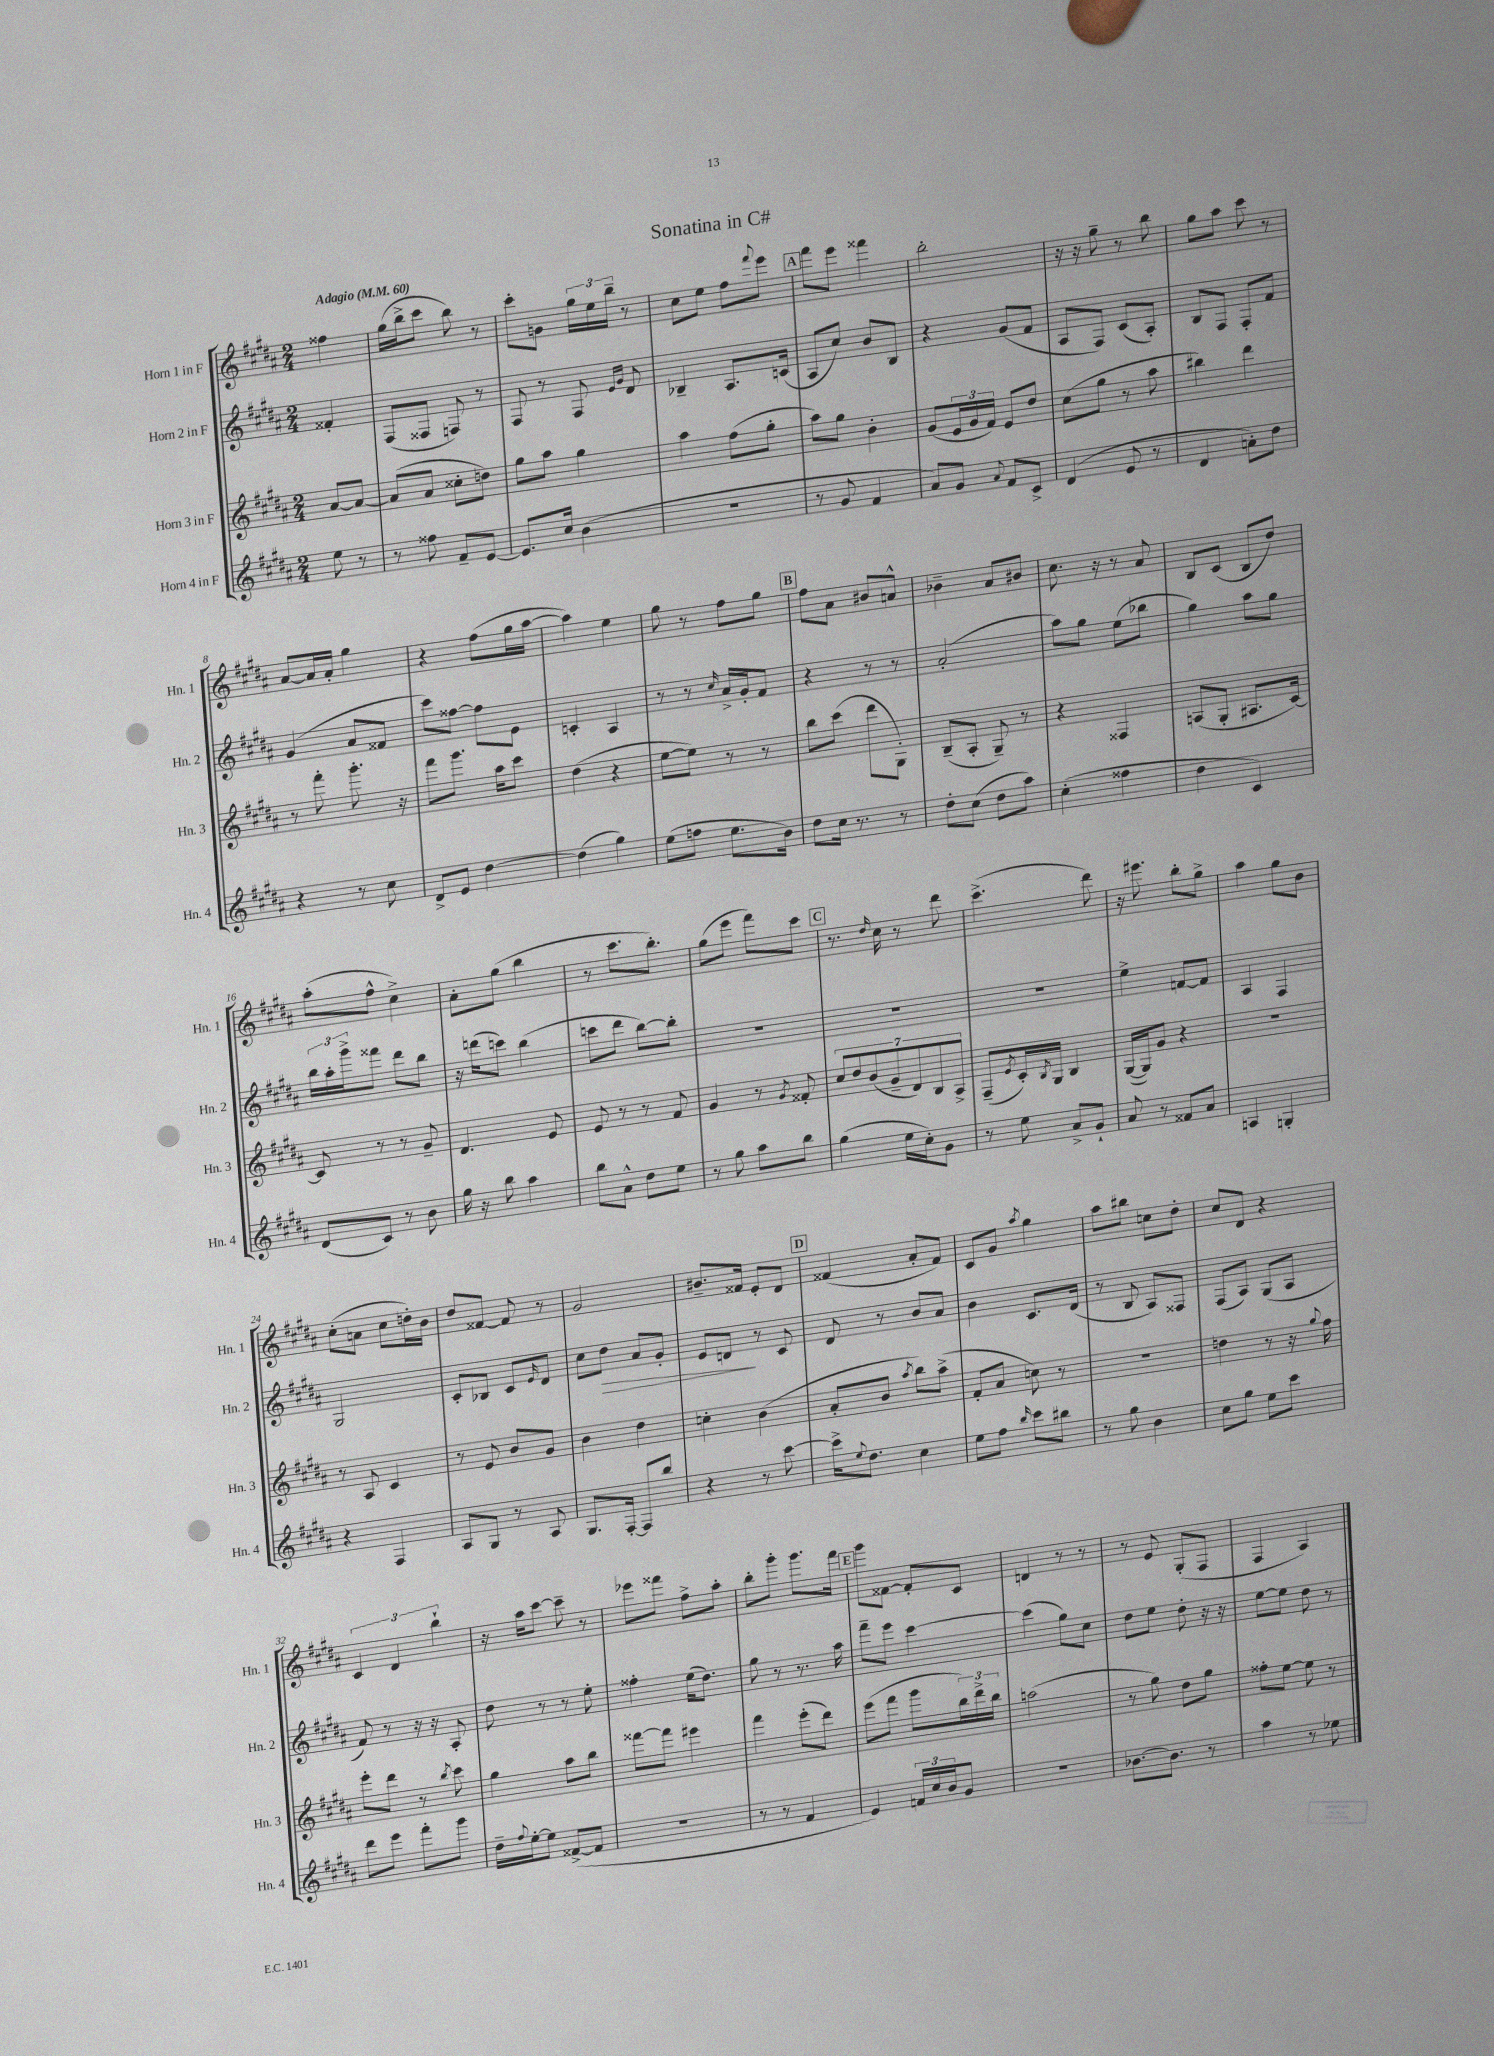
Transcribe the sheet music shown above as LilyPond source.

\header { title = "Sonatina in C#" }
<<
\new StaffGroup <<
\new Staff = "s0" \with { instrumentName = "Horn 1 in F" shortInstrumentName = "Hn. 1" } {
    \clef treble \key b \major \numericTimeSignature \time 2/4 \partial 4 \tempo "Adagio" 4 = 60
    fisis''4 |
    gis''16( b''16-> cis'''8 b''8) r8 |
    cis'''8-. g'8 \tuplet 3/2 { gis''16 e''16 b''16-- } r8 |
    cis''8 e''8 fis''8 \appoggiatura { fis'''8 } e'''8 |
    \mark \markup { \box "A" } fis'''8 e'''8 fisis'''4 |
    b''2-. |
    r16 r16 gis''8-- r8 b''8 |
    gis''8 ais''8 cis'''8 r8 |
    ais'8~ ais'16 ais'16-. gis''4 |
    r4 fis''8( gis''16 ais''16~ |
    ais''4) e''4 |
    gis''8 r8 fis''8 gis''8 |
    \mark \markup { \box "B" } fis''8 ais'8 bis'8 a'8-^ |
    bes'4-- ais'8 bis'8 |
    cis''8. r16 r8 ais'8 |
    b8 cis'8( b8 dis''8) |
    ais''8-.( fis''8-^ cis''4->) |
    ais'8-. gis''8( b''4 |
    r8 cis'''8. b''8.-.) |
    gis''8( e'''8 fis'''8) cis'''8 |
    \mark \markup { \box "C" } r8. \grace { dis''16 } cis''16 r8 dis'''8 |
    cis'''4.->( dis'''8) |
    r16 eis'''8. b''8-. gis''8-> |
    ais''4 gis''8 b'8 |
    cis''8-.( a'8 cis''8 d''16-.) b'16 |
    dis''8 fisis'8~ fisis'8 r8 |
    gis'2 |
    bis'8.-- fisis'16 e'8-. dis'8 |
    \mark \markup { \box "D" } fisis'4( ais'8-. fisis'8) |
    cis'8 gis'8 \acciaccatura { ais''8 } gis''4 |
    ais''8 bis''8 c''8 dis''8-. |
    cis''8 dis'8 r4 |
    \tuplet 3/2 { cis'4 dis'4 b''4-! } |
    r16 ais''16 cis'''8~ cis'''8-- r8 |
    ees'''8 fisis'''8 fis''8-> ais''8-. |
    b''8-. gis'''8-. gis'''8. fis'''16 |
    \mark \markup { \box "E" } gis'''8 fisis'8~ fisis'8-. cis'8 |
    d'4 r8 r8 |
    r8 e'8 gis8-.( fis8 |
    fis4 ais4) \bar "|." |
}
\new Staff = "s1" \with { instrumentName = "Horn 2 in F" shortInstrumentName = "Hn. 2" } {
    \clef treble \key b \major \numericTimeSignature \time 2/4 \partial 4
    fisis'4-. |
    fis8( fisis8 f8) r8 |
    fis8 r8 fis8 \grace { e'16 gis'16 } dis'8 |
    bes4-- ais8. c'16( |
    \mark \markup { \box "A" } ais8 cis''8) b'8 b8 |
    r4 gis'8( fis'8 |
    ais8 fis8) cis'8( ais8-.) |
    b8 fis8 fis8-. fis'8 |
    gis'4( ais'8 fisis'8 |
    cis'''8) fisis''8~ fisis''8 e'8 |
    c'4-. ais4 |
    r8 r8 \grace { cis''16 } ais'16-> gis'16-. fis'8 |
    \mark \markup { \box "B" } r4 r8 r8 |
    ais'2-.( |
    ais''8) gis''8 e''8( bes''8 |
    gis''4) ais''8 gis''8 |
    \tuplet 3/2 { b''16 ais''16-. gis'''16-> } fisis'''8 dis'''8 b''8 |
    r16 d'''16( c'''8) b''4( |
    c'''8 dis'''8 b''8~) b''8-. |
    R2 |
    \mark \markup { \box "C" } R2 |
    R2 |
    e''4-> f'8~ f'8 |
    ais4 fis4 |
    gis2 |
    cis'8-. bes8 cis'8 \grace { e'16 } dis'8 |
    cis''8 dis''8\> ais'8 gis'8-. |
    e'8 d'8\! r8 cis'8 |
    \mark \markup { \box "D" } dis'8 r8 b'8 ais'8 |
    b'4 cis'8. dis'16( |
    r8 b8 ais8) fisis8 |
    fis8( ais8) gis8( ais8 |
    fis'8) r8 r16 r16 ais8-. |
    dis''8 r8 r8 e''8-. |
    fisis''4-. e''16( dis''8.) |
    gis''8 r8 r8. ais''16 |
    \mark \markup { \box "E" } fis'''8-- e'''8 cis'''4~ |
    cis'''4( gis''8) cis''8 |
    dis''8 e''8 dis''8-. r16 r16 |
    e''8~ e''8 dis''8 r8 \bar "|." |
}
\new Staff = "s2" \with { instrumentName = "Horn 3 in F" shortInstrumentName = "Hn. 3" } {
    \clef treble \key b \major \numericTimeSignature \time 2/4 \partial 4
    ais'8~ ais'8~ |
    ais'8( ais'8 cisis''8-. d''8) |
    gis''8 ais''8 gis''4 |
    ais''4 fis''8( gis''8-. |
    \mark \markup { \box "A" } ais''8) gis''8 b'4-. |
    gis'8( \tuplet 3/2 { e'16 gis'16 fis'16) } e'8 dis''8 |
    cis''8( gis''8 r8 ais''8 |
    bis''4) dis'''4 |
    r8 fis'''8-. gis'''8.-. r16 |
    fis'''8 gis'''8. ais''16 cis'''8 |
    dis''4( r4 |
    e''8~ e''8) r8 r8 |
    \mark \markup { \box "B" } b''8 cis'''8( dis'''8 gis8-.) |
    b8--( ais8-. gis8--) r8 |
    r4 fisis4 |
    a8( gis8-. ais8. cis'16~) |
    cis'8 r8 r8 gis'8-- |
    dis'4. e'8 |
    e'8 r8 r8 fis'8 |
    gis'4 r8 \acciaccatura { gis'8 } fisis'8-. |
    \mark \markup { \box "C" } \tuplet 7/4 { cis''8 dis''8 b'8( gis'8-- dis'8) b8 ais8-> } |
    fis8--( \acciaccatura { e'8 } cis'16-.) \acciaccatura { b8 } gis16 b4 |
    gis16~( gis16) gis'8 r4 |
    R2 |
    r8 ais8 cis'4 |
    r8 e'8 b'8 gis'8 |
    b'4 dis''4 |
    c''4-. b'4( |
    \mark \markup { \box "D" } ais'8-. b'8 \acciaccatura { ais''8 } b''8) ais''8->( |
    fis'8-. ais'8 c''8) r8 |
    R2 |
    d''4 r8 r16 \appoggiatura { gis''8 } fis''16 |
    e'''8-. dis'''8 r8 \acciaccatura { b''8 } cis'''8 |
    gis''4 ais''8 b''8 |
    fisis'''8~ fisis'''8 eis'''4 |
    fis'''4 e'''8-.( dis'''8) |
    \mark \markup { \box "E" } e'''8( fis'''8 gis'''8 \tuplet 3/2 { b''16) dis'''16-> b''16 } |
    a''2( |
    r8 gis''8) dis''8 gis''8 |
    fisis''8-. e''8~ e''8 r8 \bar "|." |
}
\new Staff = "s3" \with { instrumentName = "Horn 4 in F" shortInstrumentName = "Hn. 4" } {
    \clef treble \key b \major \numericTimeSignature \time 2/4 \partial 4
    e''8 r8 |
    r8 fisis''8 fis'8-- e'8~ |
    e'8. cis''16 b'4( |
    r2 |
    \mark \markup { \box "A" } r8 gis'8 fis'4 |
    ais'8) gis'8 \appoggiatura { ais'8 } fis'8 cis'8-> |
    dis'4( e'8 r8 |
    dis'4 a'8-.) dis''8 |
    r4 r8 cis''8 |
    dis'8-> e'8 dis''4~ |
    dis''4( gis''4) |
    e''8( f''8 e''8. b'16) |
    \mark \markup { \box "B" } dis''8 cis''16 r8. r8 |
    dis''8-. cis''8( dis''8 ais''8) |
    cis''4-.( fisis''4 |
    dis''4 cis'4) |
    dis'8( cis'8) r8 b'8 |
    gis''16 r16 b''8 ais''4 |
    b''8 ais'8-^ dis''8 e''8 |
    r8 gis''8 ais''8 b''8 |
    \mark \markup { \box "C" } gis''4( e''16 cis''16-.) gis'8 |
    r8 e''8 ais'8-> gis'8-! |
    ais'8 r8 fisis'8 ais'8 |
    a4 g4-. |
    r4 fis4 |
    ais8 gis8 r8 ais8 |
    gis8. fis16~-. fis8 b''8 |
    r4 r8 cis'''8~ |
    \mark \markup { \box "D" } cis'''16-> \appoggiatura { e''8 } dis''8. cis''4 |
    e''8 fis''8 \grace { b''16 } cis'''8 bis''8 |
    r8 gis''8 b'4 |
    cis''8 gis''8 e''8 cis'''8 |
    dis'''8 e'''8 fis'''8-. gis'''8 |
    dis''16-- \appoggiatura { fis''8 } e''16~-. e''8 fisis'8~->( fisis'8 |
    R2 |
    r8 r8 fis'4 |
    \mark \markup { \box "E" } e'4) \tuplet 3/2 { f'16 cis''16 b'16 } gis'8 |
    r2 |
    bes'8.~ bes'8. r8 |
    ais''4 r8 ees''8 \bar "|." |
}
>>
>>
